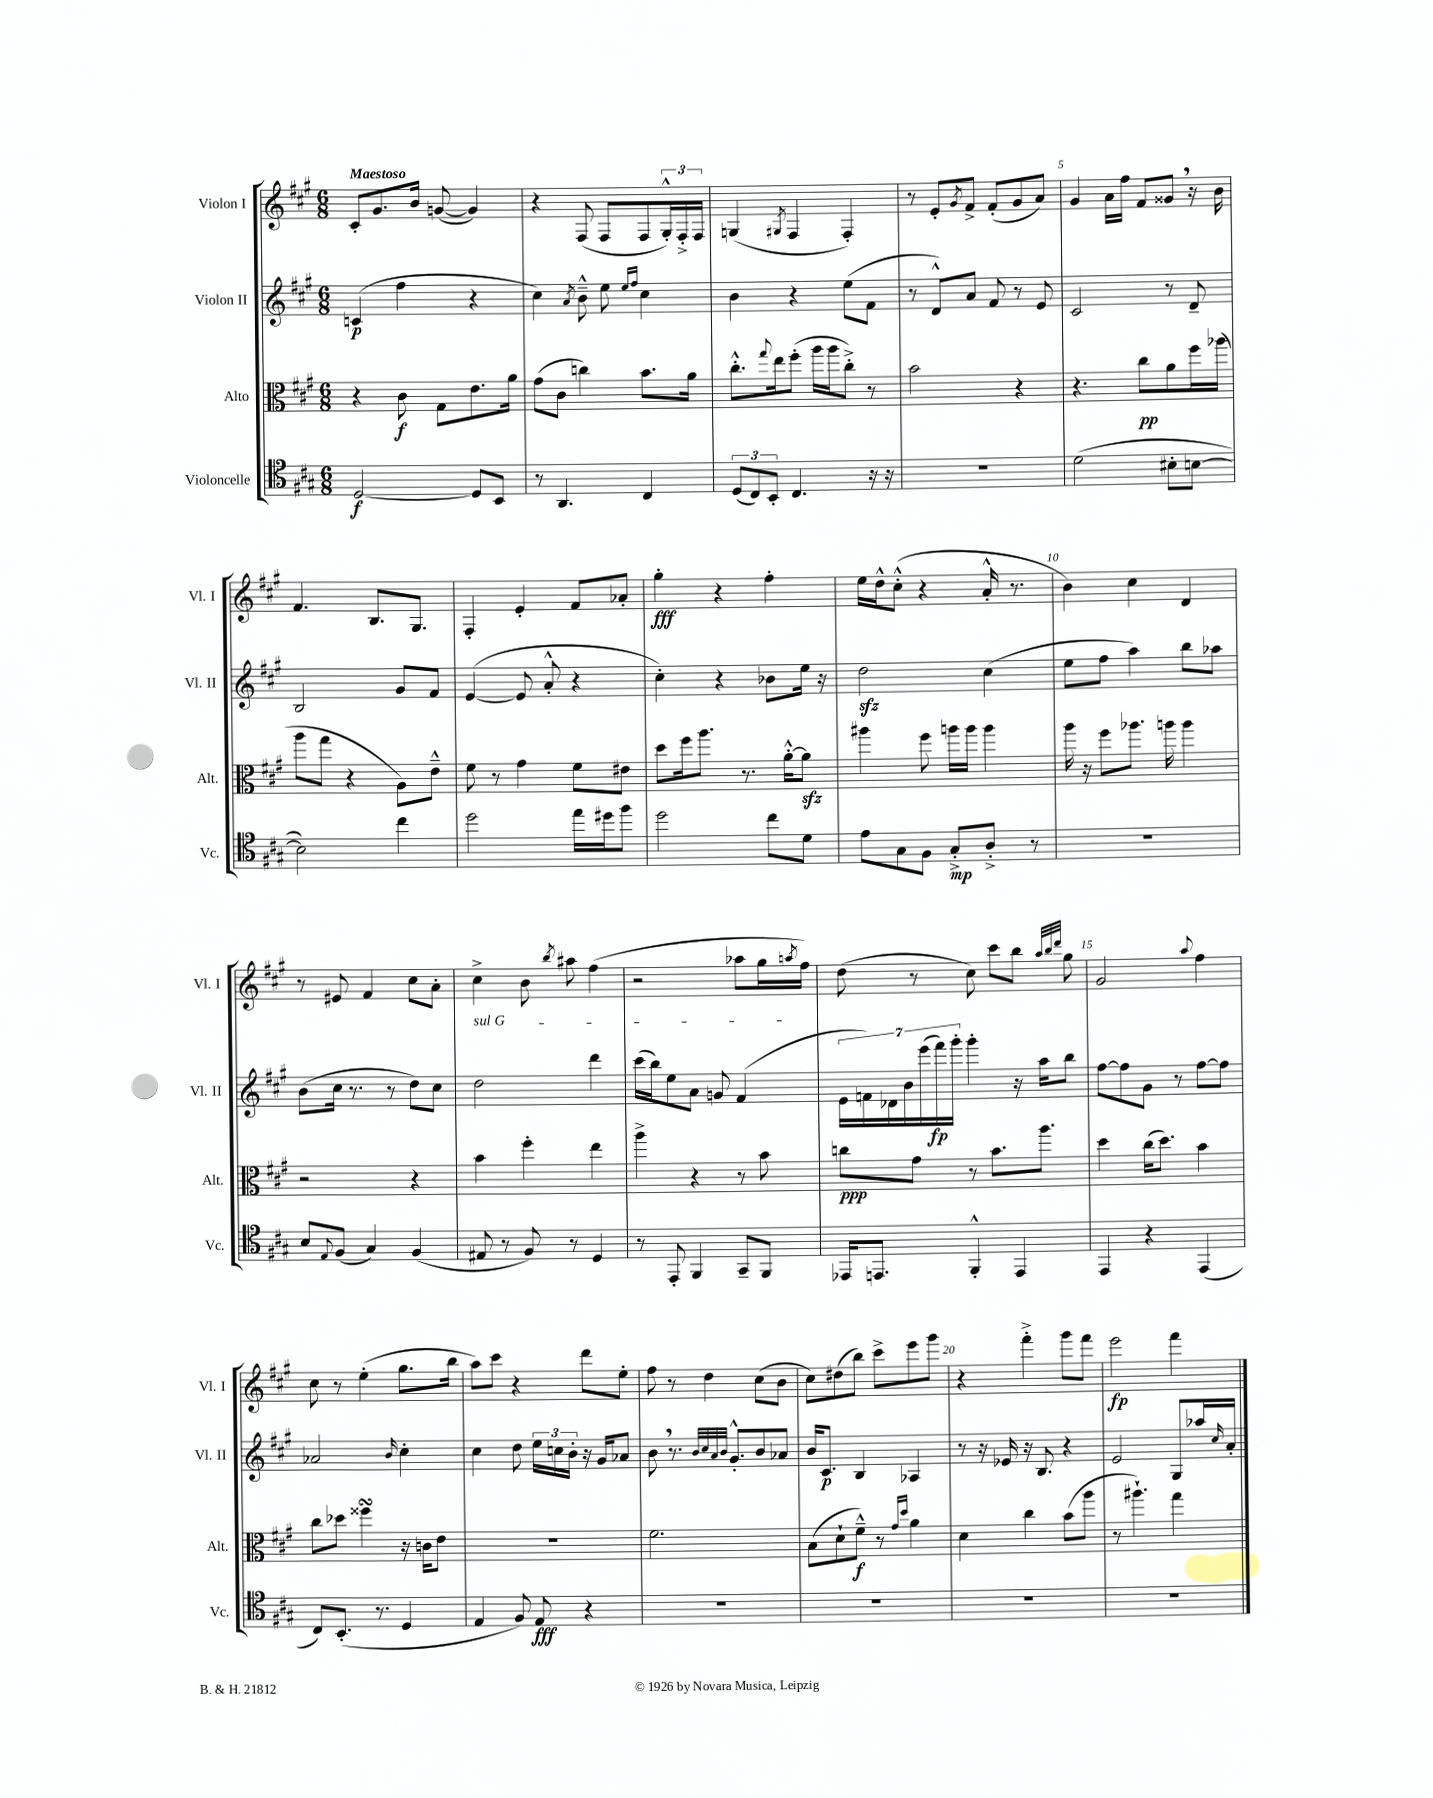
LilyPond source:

<<
\new StaffGroup <<
\new Staff = "s0" \with { instrumentName = "Violon I" shortInstrumentName = "Vl. I" } {
    \clef treble \key a \major \numericTimeSignature \time 6/8 \tempo "Maestoso"
    cis'8-. gis'8. b'16 g'8~( g'4) |
    r4 fis8( fis8 fis8 \tuplet 3/2 { gis16-.-^) fis16-.-> fis16 } |
    g4( \acciaccatura { gis8 } fis4 fis4-.) |
    r8 e'8-. \acciaccatura { gis'8 } fis'8-> fis'8-.( gis'8 a'8) |
    gis'4 a'16 fis''16 fis'8 gisis'8 \breathe r16 b'16 |
    fis'4. b8. gis8. |
    fis4-. e'4-. fis'8 aes'8-. |
    gis''4-.\fff r4 fis''4-. |
    e''16 d''16-^ cis''8-.-^( r4 a'16-.-^ r8. |
    b'4) cis''4 d'4 |
    r8 eis'8 fis'4 cis''8 a'8-. |
    cis''4-> b'8 \acciaccatura { b''8 } ais''8 fis''4( |
    r2 aes''8 gis''16 \acciaccatura { a''8 } fis''16) |
    d''8( r8 cis''8) cis'''8 b''8 \grace { a''32 b''32 d'''32 } gis''8 |
    gis'2 \appoggiatura { a''8 } fis''4 |
    cis''8 r8 e''4-.( gis''8. b''16 |
    a''8) cis'''8 r4 d'''8 e''8-. |
    fis''8 r8 d''4 cis''8( b'8 |
    cis''8) dis''8( b''8) cis'''8-> e'''8 gis'''8 |
    r4 fis'''4-.-> gis'''8 fis'''8 |
    e'''2\fp fis'''4 \bar "|." |
}
\new Staff = "s1" \with { instrumentName = "Violon II" shortInstrumentName = "Vl. II" } {
    \clef treble \key a \major \numericTimeSignature \time 6/8
    c'4\p( fis''4 r4 |
    cis''4) \acciaccatura { a'8 } b'8---^ e''8 \grace { e''16 fis''16 } cis''4 |
    b'4 r4 e''8( fis'8 |
    r8 d'8-^) a'8 fis'8 r8 e'8 |
    cis'2 r8 d'8-- |
    b2 gis'8 fis'8 |
    e'4~( e'8 a'8-.-^ r4 |
    cis''4-.) r4 bes'8 e''16 r16 |
    d''2\sfz cis''4( |
    e''8 fis''8 a''4) b''8 aes''8 |
    b'8( cis''16 r8. r8 d''8) cis''8 |
    \once \override TextSpanner.bound-details.left.text = \markup { \italic "sul G" } d''2\startTextSpan d'''4 |
    cis'''16( b''16) e''8 a'8 g'8 fis'4\stopTextSpan( |
    \tuplet 7/4 { e'16 f'16) des'16 b'16 e'''16( fis'''16\fp) gis'''16-. } gis'''4-. r16 a''16 b''8 |
    fis''8~ fis''8 gis'8 r8 fis''8~ fis''8 |
    aes'2 \grace { b'16 } cis''4-. |
    cis''4 d''8 \tuplet 3/2 { e''16 c''16 b'16-. } r16 gis'16 aes'8 |
    b'8 \breathe r8. \grace { b'32 cis''32 a'32 b'32 } gis'8.-.-^ b'8 aes'8 |
    b'16 cis'8.\p b4 aes4 |
    r8 r16 ees'16 r16 b8. r4 |
    e'2 gis8 aes''16 \grace { cis''16 } a'16-. \bar "|." |
}
\new Staff = "s2" \with { instrumentName = "Alto" shortInstrumentName = "Alt." } {
    \clef alto \key a \major \numericTimeSignature \time 6/8
    r4 cis'8\f gis8 e'8. a'16 |
    gis'8( cis'8 c''4) b'8. a'16 |
    cis''8.-.-^ \appoggiatura { gis''8 } e''16 fis''8-.( a''16 a''16 cis''8-.->) r8 |
    b'2 r4 |
    r4. cis''8\pp a'8 fis''16 aes''16( |
    a''8 gis''8 r4 a8) e'8---^ |
    fis'8 r8 gis'4 fis'8 eis'8 |
    d''8 fis''16 a''8. r8. a'16~-.-^ a'8\sfz |
    ais''4 fis''8 a''16 a''16 a''4 |
    a''16 r16 fis''8 aes''8. a''16 a''4 |
    r2 r4 |
    b'4 fis''4-. e''4 |
    a''4-> r4 r8 b'8 |
    c''8\ppp gis'8 r8 b'8. a''8. |
    d''4 cis''16( d''8.) b'4 |
    cis''8 des''8 fisis''4\turn r16 c'16 e'8 |
    R2. |
    fis'2. |
    b8( d'8-! fis'8---^\f) r8 \grace { gis'16 d''16 } a'4 |
    d'4 cis''4 b'8( a''8 |
    r8 ais''4.-!) gis''4 \bar "|." |
}
\new Staff = "s3" \with { instrumentName = "Violoncelle" shortInstrumentName = "Vc." } {
    \clef tenor \key a \major \numericTimeSignature \time 6/8
    d2~\f d8 b,8 |
    r8 a,4. cis4 |
    \tuplet 3/2 { d8( cis8) b,8-. } cis4. r16 r16 |
    R2. |
    d'2( bis8-. b8~ |
    b2) cis''4 |
    d''2 e''16 dis''16 fis''8 |
    d''2 cis''8 d'8 |
    e'8 gis8 fis8 gis8-.->\mp a8-.-> r8 |
    R2. |
    b8 \appoggiatura { e8 } fis8( gis4) fis4( |
    eis8 r8 fis8) r8 d4 |
    r8 e,8-. fis,4 gis,8-- fis,8 |
    ees,16 e,8. fis,4-.-^ e,4 |
    e,4 r4 e,4( |
    cis8) b,8.-.( r8. d4 |
    e4 fis8) e8\fff r4 |
    R2. |
    R2. |
    R2. |
    R2. \bar "|." |
}
>>
>>
\layout { \context { \Score \override BarNumber.break-visibility = ##(#f #t #t) barNumberVisibility = #(every-nth-bar-number-visible 5) } }
